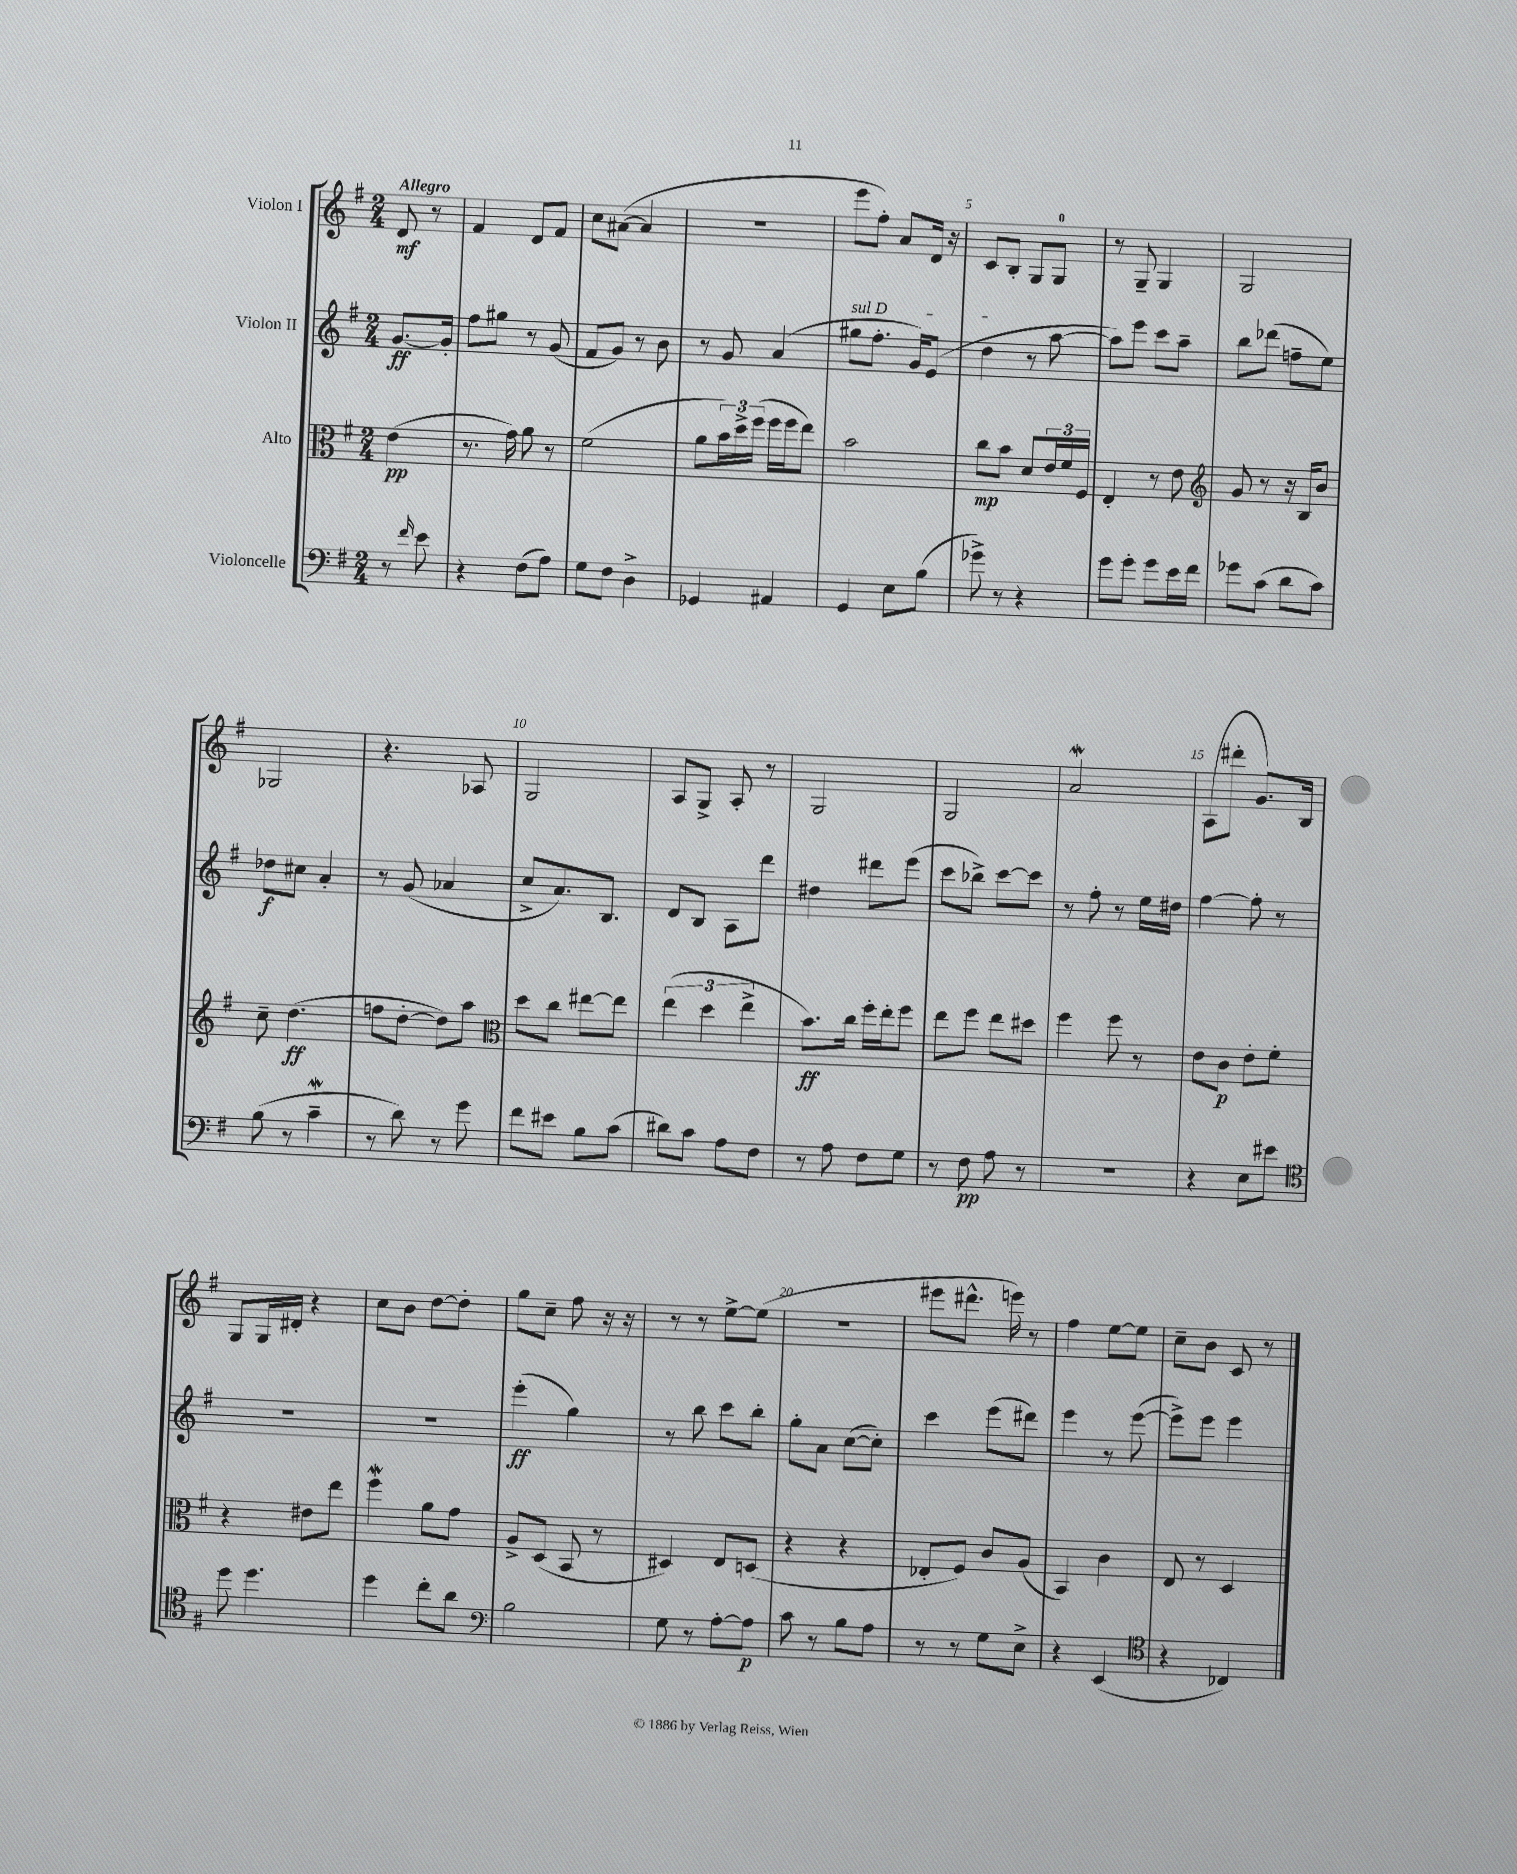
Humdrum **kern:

**kern	**dynam	**kern	**dynam	**kern	**dynam	**kern	**dynam
*part4	*part4	*part3	*part3	*part2	*part2	*part1	*part1
*staff4	*staff4	*staff3	*staff3	*staff2	*staff2	*staff1	*staff1
*I"Violoncelle	*	*I"Alto	*	*I"Violon II	*	*I"Violon I	*
*clefF4	*	*clefC3	*	*clefG2	*	*clefG2	*
*k[f#]	*	*k[f#]	*	*k[f#]	*	*k[f#]	*
*M2/4	*	*M2/4	*	*M2/4	*	*M2/4	*
=	=	=	=	=	=	=	=
!	!	!	!	!	!	!LO:TX:a:B:t=Allegro	!
8r	.	(4e\	pp	[8.g/L	ff	8d/	mf
16qqf#/	.	.	.	.	.	.	.
8e\	.	.	.	.	.	8r	.
.	.	.	.	16g'/Jk]	.	.	.
=1	=1	=1	=1	=1	=1	=1	=1
4r	.	8.r	.	8ff#\L	.	4f#/	.
.	.	.	.	8gg#X\J	.	.	.
.	.	16g\)	.	.	.	.	.
(8F#\L	.	8a\	.	8r	.	8d/L	.
8A\J)	.	8r	.	(8g/	.	8f#/J	.
=2	=2	=2	=2	=2	=2	=2	=2
8G\L	.	(2f#\	.	8f#/L	.	8cc\L	.
8F#\J	.	.	.	8g/J)	.	([8a#X\J	.
4D^\	.	.	.	8r	.	4a#/]	.
.	.	.	.	8b\	.	.	.
=3	=3	=3	=3	=3	=3	=3	=3
4GG-X/	.	8a\L	.	8r	.	2r	.
.	.	24b\L)	.	8g/	.	.	.
.	.	24dd^\	.	.	.	.	.
.	.	(24ff#\JJ	.	.	.	.	.
4AA#X/	.	16ff#\LL	.	(4a/	.	.	.
.	.	16ff#\J	.	.	.	.	.
.	.	8ee\J)	.	.	.	.	.
=4	=4	=4	=4	=4	=4	=4	=4
!	!	!	!	!LO:TX:a:i:t=sul D	!	!	!
4GG/	.	2b\	.	8gg#X\L	.	8eee\L	.
.	.	.	.	8.ff#'\J	.	8ff#'\J)	.
8E\L	.	.	.	.	.	8a/L	.
.	.	.	.	16g/KL)	.	.	.
(8B\J	.	.	.	(8e/J	.	16d/Jk	.
.	.	.	.	.	.	16r	.
=5	=5	=5	=5	=5	=5	=5	=5
8g-X^\)	.	8cc\L	mp	4dd\	.	8c/L	.
8r	.	8b\J	.	.	.	8B'/J	.
4r	.	8d/L	.	8r	.	8G/L	.
.	.	24e/L	.	[8aa\	.	8G/J	.
.	.	24f#/	.	.	.	.	.
.	.	24F#/JJ	.	.	.	.	.
=6	=6	=6	=6	=6	=6	=6	=6
8g\L	.	4E'/	.	8aa\L])	.	8r	.
8g'\J	.	.	.	8eee\J	.	8G~/	.
8g\L	.	8r	.	8ccc\L	.	4G/	.
16e\L	.	8e\	.	8aa~\J	.	.	.
16f#\JJ	.	.	.	.	.	.	.
=7	=7	=7	=7	=7	=7	=7	=7
*	*	*clefG2	*	*	*	*	*
8g-X\L	.	8g/	.	8bb\L	.	2G/	.
(8c\J	.	8r	.	(8ddd-X\J	.	.	.
8d\L	.	16r	.	8ffn~\L	.	.	.
.	.	16B/KL	.	.	.	.	.
8c\J)	.	8b/J	.	8ee\J)	.	.	.
!!LO:LB:g=z
=8	=8	=8	=8	=8	=8	=8	=8
(8B\	.	8cc~\	.	8dd-X\L	f	2G-X/	.
8r	.	(4.dd\	ff	8cc#X\J	.	.	.
4cw~\	.	.	.	4a'/	.	.	.
=9	=9	=9	=9	=9	=9	=9	=9
8r	.	8ffn\L	.	8r	.	4.r	.
8d\)	.	[8dd'\J	.	(8g/	.	.	.
8r	.	8dd\L])	.	4a-X/	.	.	.
8g\	.	8aa\J	.	.	.	8A-X/	.
=10	=10	=10	=10	=10	=10	=10	=10
*	*	*clefC3	*	*	*	*	*
8f#\L	.	8dd\L	.	8cc^/L	.	2G/	.
8e#X\J	.	8cc\J	.	8.a/)	.	.	.
8B\L	.	[8ee#X\L	.	.	.	.	.
.	.	.	.	8.B/J	.	.	.
(8c\J	.	8ee#\J]	.	.	.	.	.
=11	=11	=11	=11	=11	=11	=11	=11
8d#X\L)	.	(6ee\	.	8d/L	.	8A/L	.
8c\J	.	.	.	8B/J	.	8G^/J	.
.	.	6dd\	.	.	.	.	.
8A\L	.	.	.	8A\L	.	8A'/	.
.	.	6ee^\	.	.	.	.	.
8F#\J	.	.	.	8ddd\J	.	8r	.
=12	=12	=12	=12	=12	=12	=12	=12
8r	.	8.b\L)	ff	4dd#X\	.	2G/	.
8A\	.	.	.	.	.	.	.
.	.	16cc\Jk	.	.	.	.	.
8F#\L	.	16ff#'\LL	.	8ddd#X\L	.	.	.
.	.	16ee'\J	.	.	.	.	.
8G\J	.	8ff#\J	.	(8eee\J	.	.	.
=13	=13	=13	=13	=13	=13	=13	=13
8r	.	8ee\L	.	8ccc\L	.	2G/	.
8F#\	pp	8ff#\J	.	8bb-X^\J)	.	.	.
8A\	.	8ee\L	.	[8ccc\L	.	.	.
8r	.	8dd#X\J	.	8ccc\J]	.	.	.
=14	=14	=14	=14	=14	=14	=14	=14
2r	.	4ff#\	.	8r	.	2aW/	.
.	.	.	.	8ff#'\	.	.	.
.	.	8ff#\	.	8r	.	.	.
.	.	8r	.	16ee\LL	.	.	.
.	.	.	.	16dd#X\JJ	.	.	.
=15	=15	=15	=15	=15	=15	=15	=15
4r	.	8e\L	.	[4ff#\	.	(8A\L	.
.	.	8c\J	p	.	.	8ddd#X'\J	.
8E\L	.	8e'\L	.	8ff#'\]	.	8.g/L)	.
8e#X\J	.	8f#'\J	.	8r	.	.	.
.	.	.	.	.	.	16B/Jk	.
!!LO:LB:g=z
=16	=16	=16	=16	=16	=16	=16	=16
*clefC4	*	*	*	*	*	*	*
8dd\	.	4r	.	2r	.	8G/L	.
4.dd\	.	.	.	.	.	16G/L	.
.	.	.	.	.	.	16d#X'/JJ	.
.	.	8e#X\L	.	.	.	4r	.
.	.	8ee\J	.	.	.	.	.
=17	=17	=17	=17	=17	=17	=17	=17
4dd\	.	4ff#W\	.	2r	.	8cc\L	.
.	.	.	.	.	.	8b\J	.
8cc'\L	.	8a\L	.	.	.	[8dd\L	.
8a\J	.	8g\J	.	.	.	8dd'\J]	.
=18	=18	=18	=18	=18	=18	=18	=18
*clefF4	*	*	*	*	*	*	*
2B\	.	8A^/L	.	(4eee'\	ff	8gg\L	.
.	.	(8D/J	.	.	.	8cc~\J	.
.	.	8BB/	.	4gg\)	.	8ff#\	.
.	.	8r	.	.	.	16r	.
.	.	.	.	.	.	16r	.
=19	=19	=19	=19	=19	=19	=19	=19
8G\	.	4D#X/)	.	8r	.	8r	.
8r	.	.	.	8bb\	.	8r	.
[8A'\L	.	8E/L	.	8ccc\L	.	[8ee^\L	.
8A\J]	p	(8Dn/J	.	8bb'\J	.	(8ee\J]	.
=20	=20	=20	=20	=20	=20	=20	=20
8c\	.	4r	.	8gg'\L	.	2r	.
8r	.	.	.	8a\J	.	.	.
8B\L	.	4r	.	([8cc\L	.	.	.
8A\J	.	.	.	8cc'\J])	.	.	.
=21	=21	=21	=21	=21	=21	=21	=21
8r	.	8E-X'/L	.	4ccc\	.	8eee#X\L	.
8r	.	8F#/J)	.	.	.	8.ddd#X^^\J	.
8G\L	.	8c/L	.	(8eee\L	.	.	.
.	.	.	.	.	.	16eeen\)	.
8E^\J	.	(8A/J	.	8ddd#X\J)	.	8r	.
=22	=22	=22	=22	=22	=22	=22	=22
4r	.	4BB/)	.	4eee\	.	4ff#\	.
(4EE/	.	4c\	.	8r	.	[8ee\L	.
.	.	.	.	([8eee\	.	8ee\J]	.
=23	=23	=23	=23	=23	=23	=23	=23
*clefC4	*	*	*	*	*	*	*
4r	.	8E/	.	8eee^\L])	.	8cc~\L	.
.	.	8r	.	8eee\J	.	8b\J	.
4C-X/)	.	4D/	.	4eee\	.	8c/	.
.	.	.	.	.	.	8r	.
==	==	==	==	==	==	==	==
*-	*-	*-	*-	*-	*-	*-	*-
